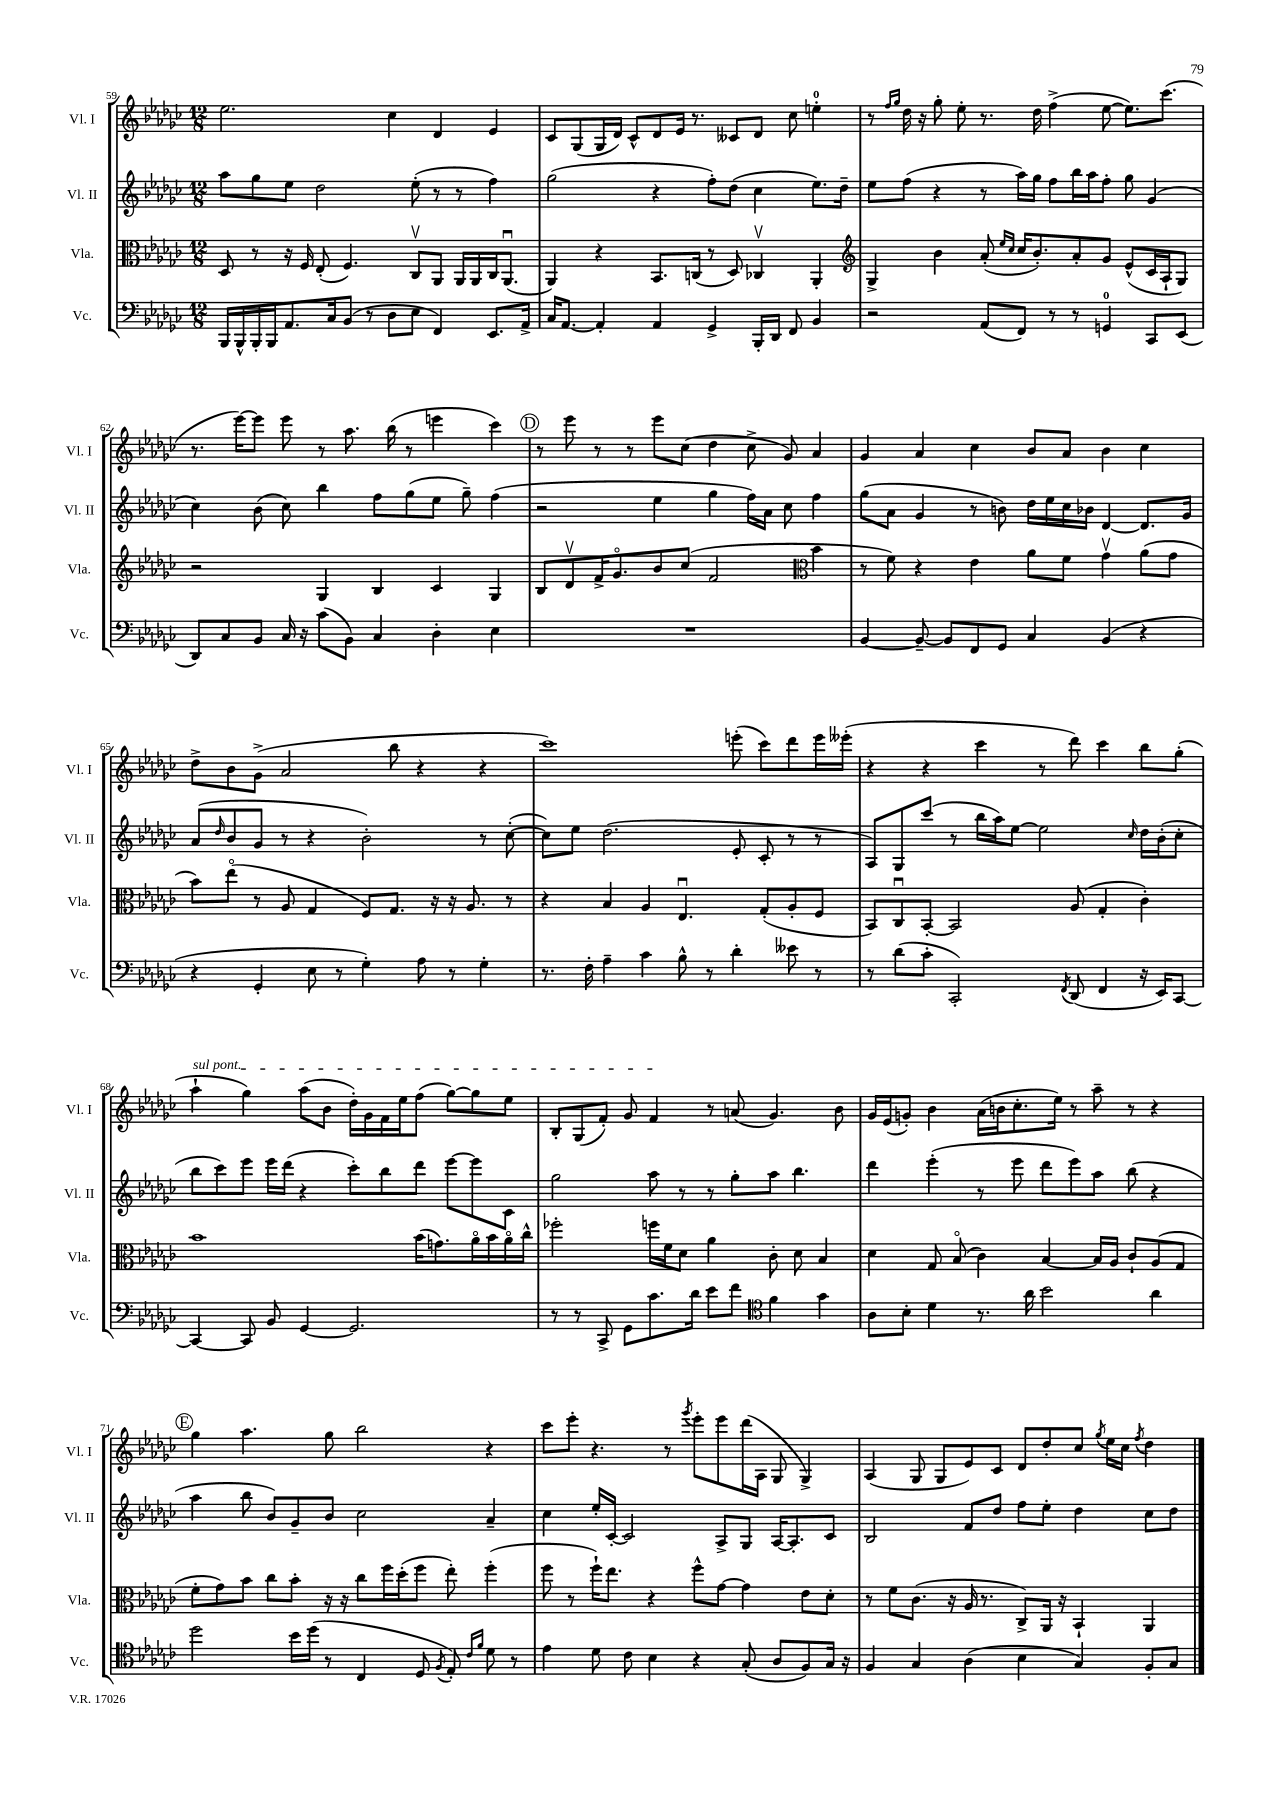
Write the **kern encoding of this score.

**kern	**kern	**kern	**kern
*staff4	*staff3	*staff2	*staff1
*clefF4	*clefC3	*clefG2	*clefG2
*k[b-e-a-d-g-c-]	*k[b-e-a-d-g-c-]	*k[b-e-a-d-g-c-]	*k[b-e-a-d-g-c-]
*M12/8	*M12/8	*M12/8	*M12/8
16BBB-	8D-	8aa-	2.ee-
16BBB-^^	.	.	.
16BBB-'	8r	8gg-	.
16BBB-	.	.	.
8.AA-	16r	8ee-	.
.	16F	.	.
.	(8E-'	2dd-	.
16C-	.	.	.
(8BB-	4.F)	.	.
8r	.	.	.
8D-	.	.	4cc-
8E-	8C-v	(8ee-'	.
4FF)	8AA-	8r	4d-
.	16AA-	8r	.
.	16AA-	.	.
8.EE-	16C-	4ff)	4e-
.	(8.AA-u	.	.
16AA-^	.	.	.
=	=	=	=
16C-	4AA-)	(2gg-	8c-
[8.AA-	.	.	.
.	.	.	(8G-
4AA-']	4r	.	16G-
.	.	.	16d-)
.	.	.	8c-^^
4AA-	8.BB-	4r	8d-
.	.	.	16e-
.	(16C	.	8.r
4GG-^	8r	8ff')	.
.	8D-)	(8dd-	8c--
16BBB-'	4C-v	4cc-	8d-
16DD-	.	.	.
8FF	.	.	8cc-
4BB-	4AA-'	8.ee-)	4ee'
.	.	16dd-~	.
=	=	=	=
*	*clefG2	*	*
2r	4G-^	8ee-	8r
.	.	.	16qqff
.	.	.	16qqgg-
.	.	(8ff	16dd-
.	.	.	16r
.	4b-	4r	8gg-'
.	.	.	8ee-'
(8AA-	(8a-'	8r	8.r
.	16qqee-	.	.
.	16qqcc-	.	.
8FF)	16cc-	16aa-)	.
.	8.b-')	16gg-	16dd-
8r	.	8ff	(4ff^
8r	8a-'	16bb-	.
.	.	16aa-	.
4GG	8g-	8ff'	[8ee-
.	(8e-^^	8gg-	8.ee-])
8CC-	16c-	(4g-	.
.	16A-`	.	(8.ccc-
(8EE-	8G-)	.	.
=	=	=	=
8DD-)	2r	4cc-)	8.r
8C-	.	.	.
.	.	.	[16eee-)
8BB-	.	(8b-	8eee-]
16C-	.	8cc-)	8eee-
16r	.	.	.
(8c-	4G-	4bb-	8r
8BB-)	.	.	8.aa-
4C-	4B-	8ff	.
.	.	.	(16bb-
.	.	(8gg-	8r
4D-'	4c-	8ee-	4eee
.	.	8gg-~)	.
4E-	4G-	(4ff	4ccc-)
=	=	=	=
1.r	8B-	2r	8r
.	8d-v	.	8eee-
.	16f^	.	8r
.	8.g-o	.	.
.	.	.	8r
.	8b-	4ee-	8eee-
.	(8cc-	.	(8cc-
.	2f	4gg-	4dd-
.	.	16ff)	8cc-^
.	.	16a-	.
.	.	8cc-	8g-)
*	*clefC3	*	*
.	4b-	4ff	4a-
=	=	=	=
[4BB-	8r	(8gg-	4g-
.	8f)	8a-	.
8BB-~_	4r	4g-	4a-
8BB-]	.	.	.
8FF	4e-	8r	4cc-
8GG-	.	8b)	.
4C-	8a-	16dd-	8b-
.	.	16ee-	.
.	8f	16cc-	8a-
.	.	16b-	.
(4BB-	4g-v	[4d-	4b-
4r	(8a-	8.d-]	4cc-
.	8g-	.	.
.	.	16g-	.
=	=	=	=
4r	8b-)	(8a-	8dd-^
.	.	16qqdd-	.
.	(8ee-o	8b-	8b-
4GG-'	8r	8g-	(8g-^
.	8A-	8r	2a-
8E-	4G-	4r	.
8r	.	.	.
4G-')	8F)	2b-')	.
.	8.G-	.	8bb-
8A-	.	.	4r
.	16r	.	.
8r	16r	.	.
.	8.A-	.	.
4G-'	.	8r	4r
.	8r	([8cc-'	.
=	=	=	=
8.r	4r	8cc-])	1ccc-)
.	.	8ee-	.
16F'	.	.	.
4A-~	4B-	(2.dd-	.
4c-	4A-	.	.
8B-^^	4.E-u	.	.
8r	.	.	.
4d-'	.	8e-'	(8eee'
.	(8G-'	8c-'	8ccc-)
8e--	8A-'	8r	8ddd-
8r	8F	8r	16eee
.	.	.	(16eee--'
=	=	=	=
8r	8BB-)	8A-)	4r
(8d-	8C-u	8G-	.
8c-'	[8BB-'	(8ccc-	4r
2CC-')	2BB-]	8r	.
.	.	16bb-	4ccc-
.	.	16aa-)	.
.	.	[8ee-	.
.	.	2ee-]	8r
8qFF	.	.	.
(8DD-	(8A-	.	8ddd-)
4FF	4G-'	.	4ccc-
.	.	16qqcc-	.
16r	4c-')	16dd-	8bb-
16EE-)	.	(16b-'	.
[8CC-	.	8cc-'	(8gg-'
=	=	=	=
4CC-_	1b-	8bb-	4aa-`
.	.	8ccc-)	.
8CC-]	.	8eee-	4gg-)
8BB-	.	16eee-	.
.	.	(16ddd-	.
[4GG-	.	4r	(8aa-
.	.	.	8b-
2.GG-]	.	8ccc-')	16dd-')
.	.	.	16g-
.	.	8bb-	16f
.	.	.	16ee-
.	(16b-	8ddd-	(8ff
.	8.g)	.	.
.	.	[8eee-	[8gg-)
.	16a-o	8eee-]	8gg-]
.	16b-	.	.
.	16a-o	8c-	8ee-
.	16cc-^^	.	.
=	=	=	=
8r	2ff-'	2gg-	8B-'
8r	.	.	(8G-
8CC-^	.	.	8f')
8GG-	.	.	8g-
8.c-	16ff	8aa-	4f
.	16f	.	.
.	8d-	8r	.
16d-	.	.	.
8e-	4a-	8r	8r
8f	.	8gg-'	(8a
*clefC4	*	*	*
4f	8c-'	8aa-	4.g-)
.	8d-	4.bb-	.
4g-	4B-	.	.
.	.	.	8b-
=	=	=	=
8A-	4d-	4ddd-	16g-
.	.	.	(16e-
8B-'	.	.	8g')
4d-	8G-	(4eee-'	4b-
.	(8B-o	.	.
8.r	4c-)	8r	(16a-
.	.	.	16b
.	.	8eee-	8.cc-'
16a-	.	.	.
2b-	[4B-	8ddd-	.
.	.	.	16ee-)
.	.	8eee-)	8r
.	16B-]	8aa-	8aa-~
.	16A-	.	.
.	8c-`	(8bb-	8r
4a-	(8A-	4r	4r
.	8G-	.	.
=	=	=	=
2dd-	8f'	4aa-	4gg-
.	8g-)	.	.
.	8b-	8bb-	4.aa-
.	8cc-	8b-)	.
16b-	8b-'	8g-~	.
(16dd-	.	.	.
8r	16r	8b-	8gg-
.	16r	.	.
4C-	8cc-	2cc-	2bb-
.	16ff	.	.
.	(16dd-'	.	.
8D-	8ff	.	.
8qF	.	.	.
8E-')	8ee-')	.	.
16qqc-	.	.	.
16qqf	.	.	.
8d-	(4ff'	4a-~	4r
8r	.	.	.
=	=	=	=
4e-	8ff	4cc-	8ccc-
.	8r	.	8eee-'
8d-	16ff`)	16ee-'	4.r
.	8.ee-	[16c-'	.
8c-	.	2c-]	.
4B-	4r	.	.
.	.	.	8r
.	.	.	8qggg-
4r	8ff^^	.	8eee-'
.	[8g-	8A-^	8eee-
(8G-'	4g-]	8G-	(16ddd-
.	.	.	16A-
8A-	.	[16A-	8G-
.	.	8.A-']	.
8F)	8e-	.	4G-^)
16G-	8d-'	8c-	.
16r	.	.	.
=	=	=	=
4F	8r	2B-	(4A-
.	8f	.	.
4G-	(8.c-	.	8G-
.	.	.	8G-
.	16r	.	.
(4A-	16A-	8f	8e-)
.	8.r	.	.
.	.	8dd-	8c-
4B-	8C-^)	8ff	8d-
.	16AA-	8ee-'	8dd-'
.	16r	.	.
4G-)	4BB-`	4dd-	8cc-
.	.	.	8qgg-
.	.	.	16ee-
.	.	.	16cc-
.	.	.	8qff
8F'	4AA-	8cc-	4dd-
8G-	.	8dd-	.
==	==	==	==
*-	*-	*-	*-
